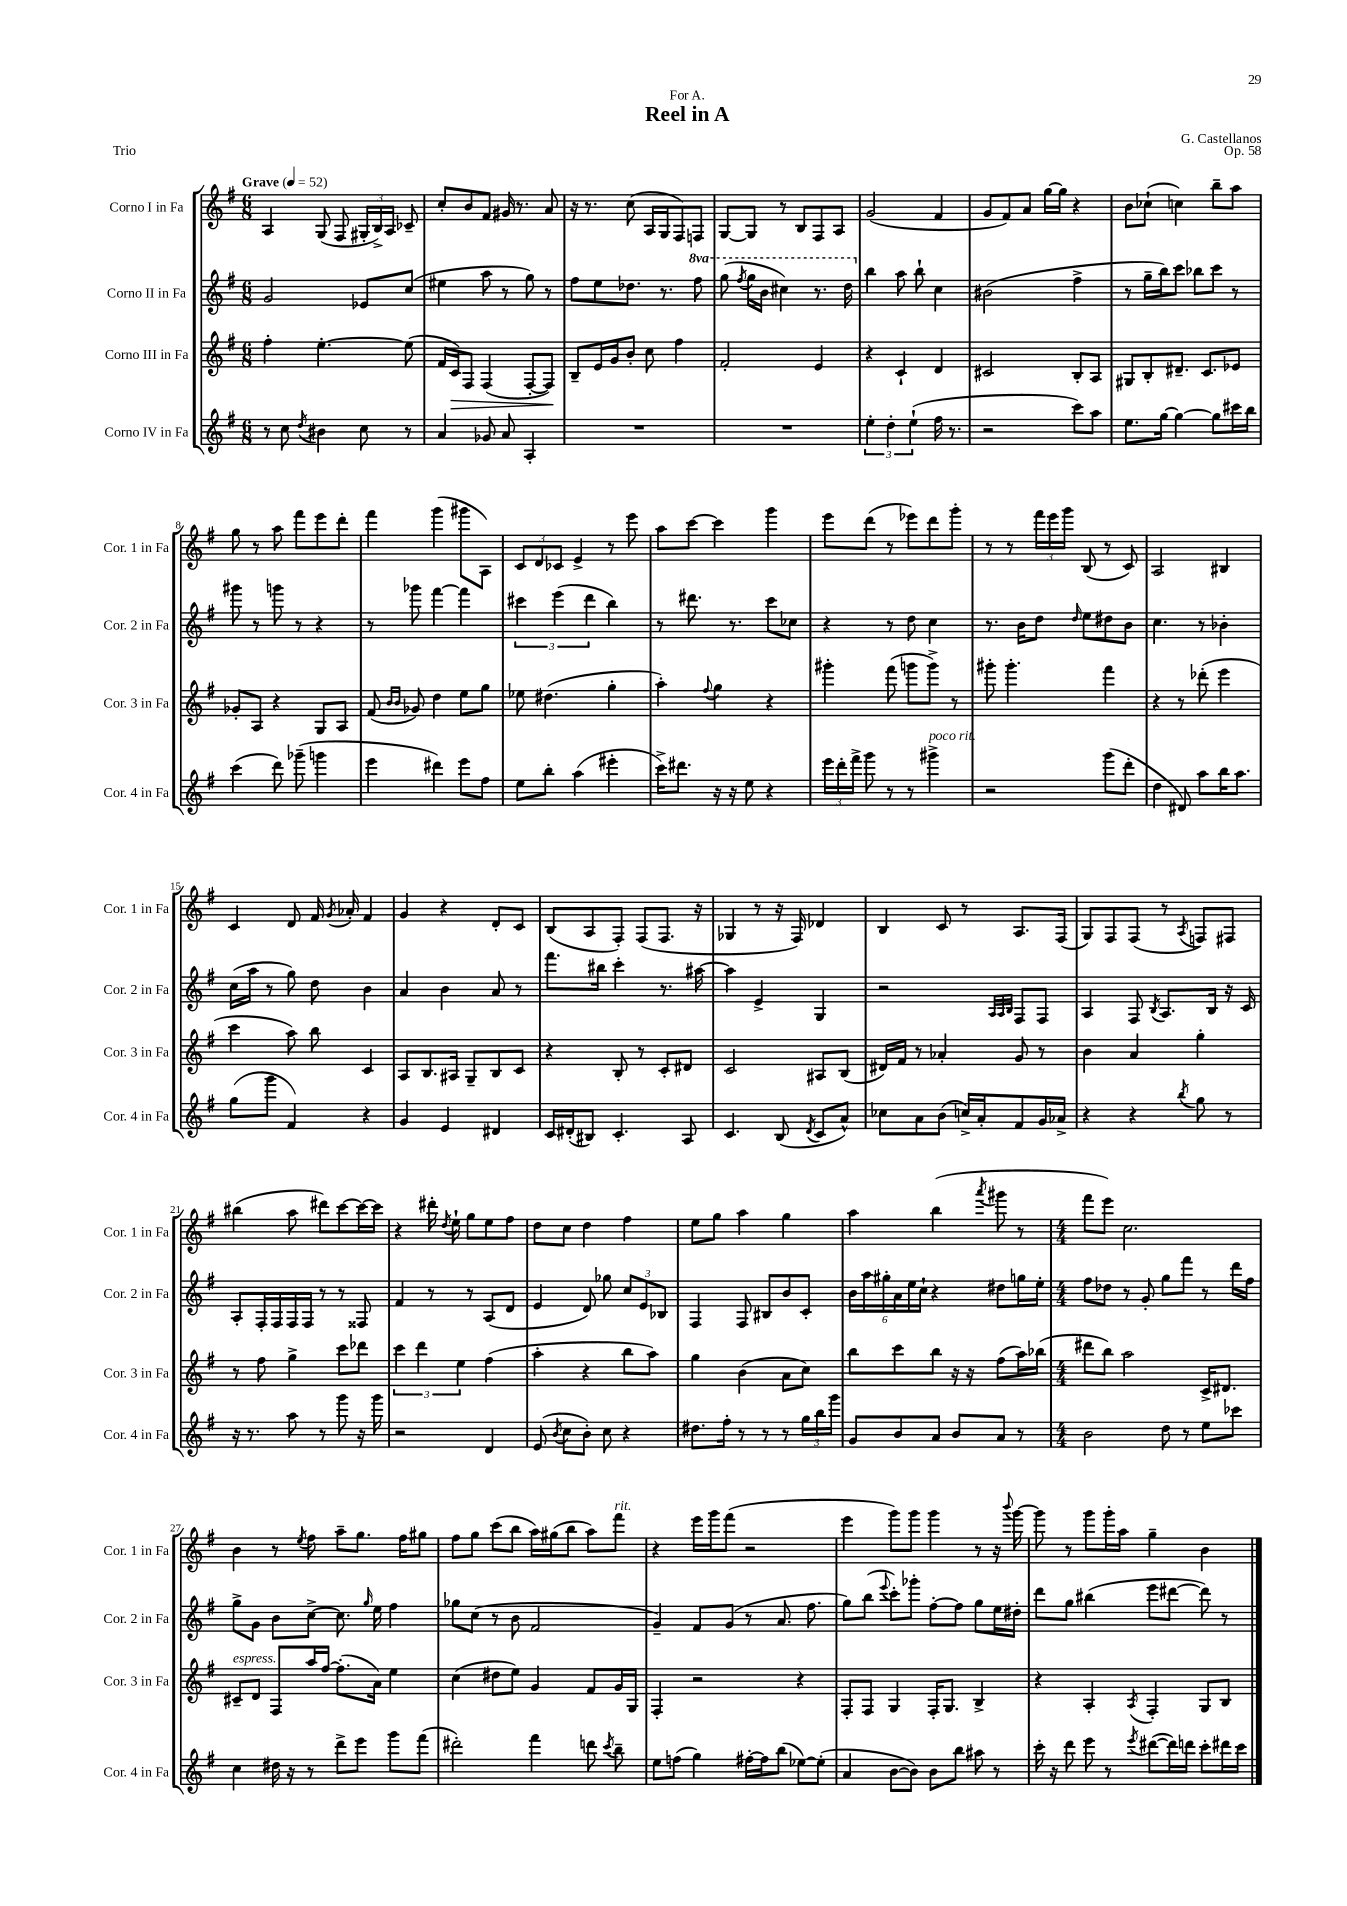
\header { title = "Reel in A" composer = "G. Castellanos" dedication = "For A." opus = "Op. 58" piece = "Trio" }
<<
\new StaffGroup <<
\new Staff = "s0" \with { instrumentName = "Corno I in Fa" shortInstrumentName = "Cor. 1 in Fa" } {
    \clef treble \key g \major \numericTimeSignature \time 6/8 \tempo "Grave" 4 = 52
    \autoBeamOff a4 g8( fis8 \tuplet 3/2 { gis16[-. b16->) a16] } ces'8-- |
    c''8[-. b'8 fis'8] gis'16 r8. a'8 |
    r16 r8. c''8( a16[ g16 fis8) f8] |
    g8[~ g8] r8 b8[ fis8 a8] |
    g'2( fis'4 |
    g'8[ fis'8) a'8] g''16[~ g''16] r4 |
    b'8[ ces''8]-!( c''4) b''8[-- a''8] |
    g''8 r8 a''8 fis'''8[ e'''8 d'''8]-. |
    fis'''4 g'''4( gis'''8[ a8]) |
    \tuplet 3/2 { c'8[ d'8 ces'8] } e'4-> r8 e'''8 |
    a''8[ c'''8]~ c'''4 g'''4 |
    e'''8[ d'''8]( r8 ees'''8[) d'''8 g'''8]-. |
    r8 r8 \tuplet 3/2 { fis'''16[ e'''16 g'''16] } b8( r8 c'8) |
    a2 bis4 |
    c'4 d'8 fis'16 \acciaccatura { g'8 } aes'16-. fis'4 |
    g'4 r4 d'8[-. c'8] |
    b8[( a8 fis8]-.) fis8[( fis8.] r16 |
    ges4 r8 r16 fis16) des'4 |
    b4 c'8 r8 a8.[ fis16]( |
    g8[) fis8 fis8]( r8 \acciaccatura { a8 } f8[) fis8] |
    bis''4( a''8 dis'''8[) c'''8~ c'''16~ c'''16] |
    r4 dis'''16-. \acciaccatura { d''8 } e''16-! g''8[ e''8 fis''8] |
    d''8[ c''8] d''4 fis''4 |
    e''8[ g''8] a''4 g''4 |
    a''4 b''4( \acciaccatura { a'''8 } gis'''8 r8 |
    \numericTimeSignature \time 4/4 fis'''8[ e'''8]) c''2. |
    b'4 r8 \acciaccatura { e''8 } fis''8 a''8[-- g''8.] fis''16[ gis''8] |
    fis''8[ g''8] c'''8[( b''8] a''16[) gis''16( b''8] a''8[) fis'''8]^\markup { \italic "rit." } |
    r4 e'''16[ g'''16 fis'''8]( r2 |
    e'''4 g'''8[) g'''8] g'''4 r8 r16 \appoggiatura { b'''8 } g'''16~ |
    g'''8 r8 g'''8[ g'''16-. a''16] g''4-- b'4 \bar "|." |
}
\new Staff = "s1" \with { instrumentName = "Corno II in Fa" shortInstrumentName = "Cor. 2 in Fa" } {
    \clef treble \key g \major \numericTimeSignature \time 6/8 \set Staff.ottavationMarkups = #ottavation-simple-ordinals
    \autoBeamOff g'2 ees'8[ c''8]( |
    eis''4 a''8 r8 g''8) r8 |
    fis''8[ e''8 des''8.] r8. \ottava #1 fis'''8 |
    g'''8( \acciaccatura { fis'''8 } g'''16[ b''16] cis'''4) r8. d'''16 \ottava #0 |
    b''4 a''8 b''8-! c''4 |
    bis'2( fis''4-> |
    r8 g''16[-- b''16) c'''8] bes''8[ c'''8] r8 |
    gis'''8 r8 g'''8 r8 r4 |
    r8 ges'''8 fis'''4~ fis'''4 |
    \tuplet 3/2 { cis'''4 e'''4( d'''4 } b''4) |
    r8 dis'''8. r8. c'''8[ ces''8] |
    r4 r8 d''8 c''4 |
    r8. b'16[ d''8] \grace { d''16 } e''8[ dis''8 b'8] |
    c''4. r8 bes'4-. |
    c''16[( a''16] r8 g''8) d''8 b'4 |
    a'4 b'4 a'8 r8 |
    fis'''8.[ bis''16] c'''4-. r8. ais''16~ |
    ais''4 e'4-> g4 |
    r2 \grace { a32[ a32 b32] } fis8[ fis8] |
    a4 fis8 \acciaccatura { b8 } a8.[ b16] r16 c'16 |
    a8[-. fis16-. fis16 fis16 fis16] r8 r8 fisis8 |
    fis'4 r8 r8 a8[( d'8] |
    e'4 d'8) ges''8 \tuplet 3/2 { c''8[ e'8 bes8] } |
    fis4 fis8 bis8[ b'8 c'8]-. |
    \tuplet 6/4 { b'16[ a''16 gis''16-. a'16 e''16 c''16]-! } r4 dis''8[ g''16 e''16]-. |
    \numericTimeSignature \time 4/4 fis''8[ des''8] r8 g'8-. g''8[ fis'''8] r8 d'''16[ fis''16] |
    g''8[-> g'8] b'8[ c''8]~-> c''8. \grace { g''16 } e''16 fis''4 |
    ges''8[ c''8]( r8 b'8 fis'2 |
    g'4--) fis'8[ g'8]( r8 a'8. fis''8. |
    g''8[) b''8]( \appoggiatura { e'''8 } c'''8[-.) ges'''8]-. fis''8[~-. fis''8] g''8[ e''16 dis''16]-. |
    d'''8[ g''8] bis''4( e'''8[ dis'''8]~ dis'''8) r8 \bar "|." |
}
\new Staff = "s2" \with { instrumentName = "Corno III in Fa" shortInstrumentName = "Cor. 3 in Fa" } {
    \clef treble \key g \major \numericTimeSignature \time 6/8
    \autoBeamOff fis''4-. e''4.~-. e''8( |
    fis'16[ c'16\>) fis8] fis4( fis8[~-. fis8]\!) |
    b8[-- e'16 g'16 b'8]-. c''8 fis''4 |
    fis'2-. e'4 |
    r4 c'4-! d'4 |
    cis'2 b8[-. a8] |
    gis8[ b8-. dis'8.]-- c'8.[ ees'8] |
    ges'8[-. a8] r4 g8[ a8] |
    fis'8( \grace { b'16[ b'16] } ges'8) d''4 e''8[ g''8] |
    ees''8 dis''4.( g''4-. |
    a''4-.) \appoggiatura { fis''8 } g''4 r4 |
    gis'''4-. fis'''8( g'''8[ g'''8]->) r8 |
    gis'''8-. gis'''4.-. fis'''4 |
    r4 r8 des'''8-.( e'''4 |
    c'''4 a''8) b''8 c'4 |
    a8[ b8. ais16] g8[-- b8 c'8] |
    r4 b8-. r8 c'8[-. dis'8] |
    c'2 ais8[ b8]( |
    dis'16[) fis'16] r8 aes'4-. g'8 r8 |
    b'4 a'4 g''4-. |
    r8 fis''8 g''4-> c'''8[ des'''8] |
    \tuplet 3/2 { c'''4 d'''4 e''4 } fis''4( |
    a''4-. r4 b''8[ a''8]) |
    g''4 b'4( a'8[ c''8]) |
    b''8[ c'''8 b''8] r16 r16 fis''8[( a''16) bes''16]( |
    \numericTimeSignature \time 4/4 dis'''8[ b''8]) a''2 c'16[-> dis'8.] |
    cis'8[--^\markup { \italic "espress." } d'8] fis8[ a''16 fis''16]~ fis''8.[-.( a'16]) e''4 |
    c''4( dis''8[ e''8]) g'4 fis'8[ g'16 g16] |
    fis4-. r2 r4 |
    fis8[-. fis8] g4 fis16[-. g8.] b4-> |
    r4 a4-. \acciaccatura { a8 } fis4-. g8[ b8] \bar "|." |
}
\new Staff = "s3" \with { instrumentName = "Corno IV in Fa" shortInstrumentName = "Cor. 4 in Fa" } {
    \clef treble \key g \major \numericTimeSignature \time 6/8
    \autoBeamOff r8 c''8 \acciaccatura { d''8 } bis'4 c''8 r8 |
    a'4 ges'8 a'8 a4-. |
    R2. |
    R2. |
    \tuplet 3/2 { e''4-. d''4-. e''4-!( } fis''16 r8. |
    r2 c'''8[) a''8] |
    e''8.[ g''16]~ g''4~ g''8[ cis'''16 b''16] |
    c'''4( d'''8) ges'''8--( g'''4 |
    e'''4 dis'''4) e'''8[ fis''8] |
    e''8[ b''8]-. a''4( eis'''4-. |
    c'''16[->) dis'''8.] r16 r16 e''8 r4 |
    \tuplet 3/2 { e'''16[ d'''16-. fis'''16]-> } g'''8 r8 r8 gis'''4->^\markup { \italic "poco rit." } |
    r2 g'''8[( d'''8]-. |
    d''4 dis'8) a''8[ b''16 a''8.] |
    g''8[( g'''8] fis'4) r4 |
    g'4 e'4 dis'4 |
    c'16[ dis'16-.( bis8]) c'4.-. a8 |
    c'4. b8( \acciaccatura { d'8 } c'8[ a'8]-^) |
    ces''8[ a'8 b'8]( c''16[->) a'16-. fis'8 g'16 aes'16]-> |
    r4 r4 \acciaccatura { b''8 } g''8 r8 |
    r16 r8. a''8 r8 g'''8 r16 g'''16 |
    r2 d'4 |
    e'8( \acciaccatura { b'8 } c''8[ b'8]-.) c''8 r4 |
    dis''8.[ fis''16]-. r8 r8 r8 \tuplet 3/2 { g''16[ b''16 g'''16] } |
    g'8[ b'8 a'8] b'8[ a'8] r8 |
    \numericTimeSignature \time 4/4 b'2 d''8 r8 e''8[ ces'''8] |
    c''4 dis''16 r16 r8 d'''8[-> e'''8] g'''8[ fis'''8]( |
    dis'''2-.) fis'''4 d'''8 \acciaccatura { c'''8 } b''8-- |
    e''8[ f''8]( g''4) fis''16[~-. fis''16 b''8]( ees''8[~) ees''8]-.( |
    a'4 b'8[~ b'8]) b'8[ b''8] ais''8 r8 |
    c'''16-. r16 d'''8 e'''8 r8 \acciaccatura { e'''8 } dis'''8[~( dis'''16) d'''16] c'''8[-. dis'''16 c'''16] \bar "|." |
}
>>
>>
